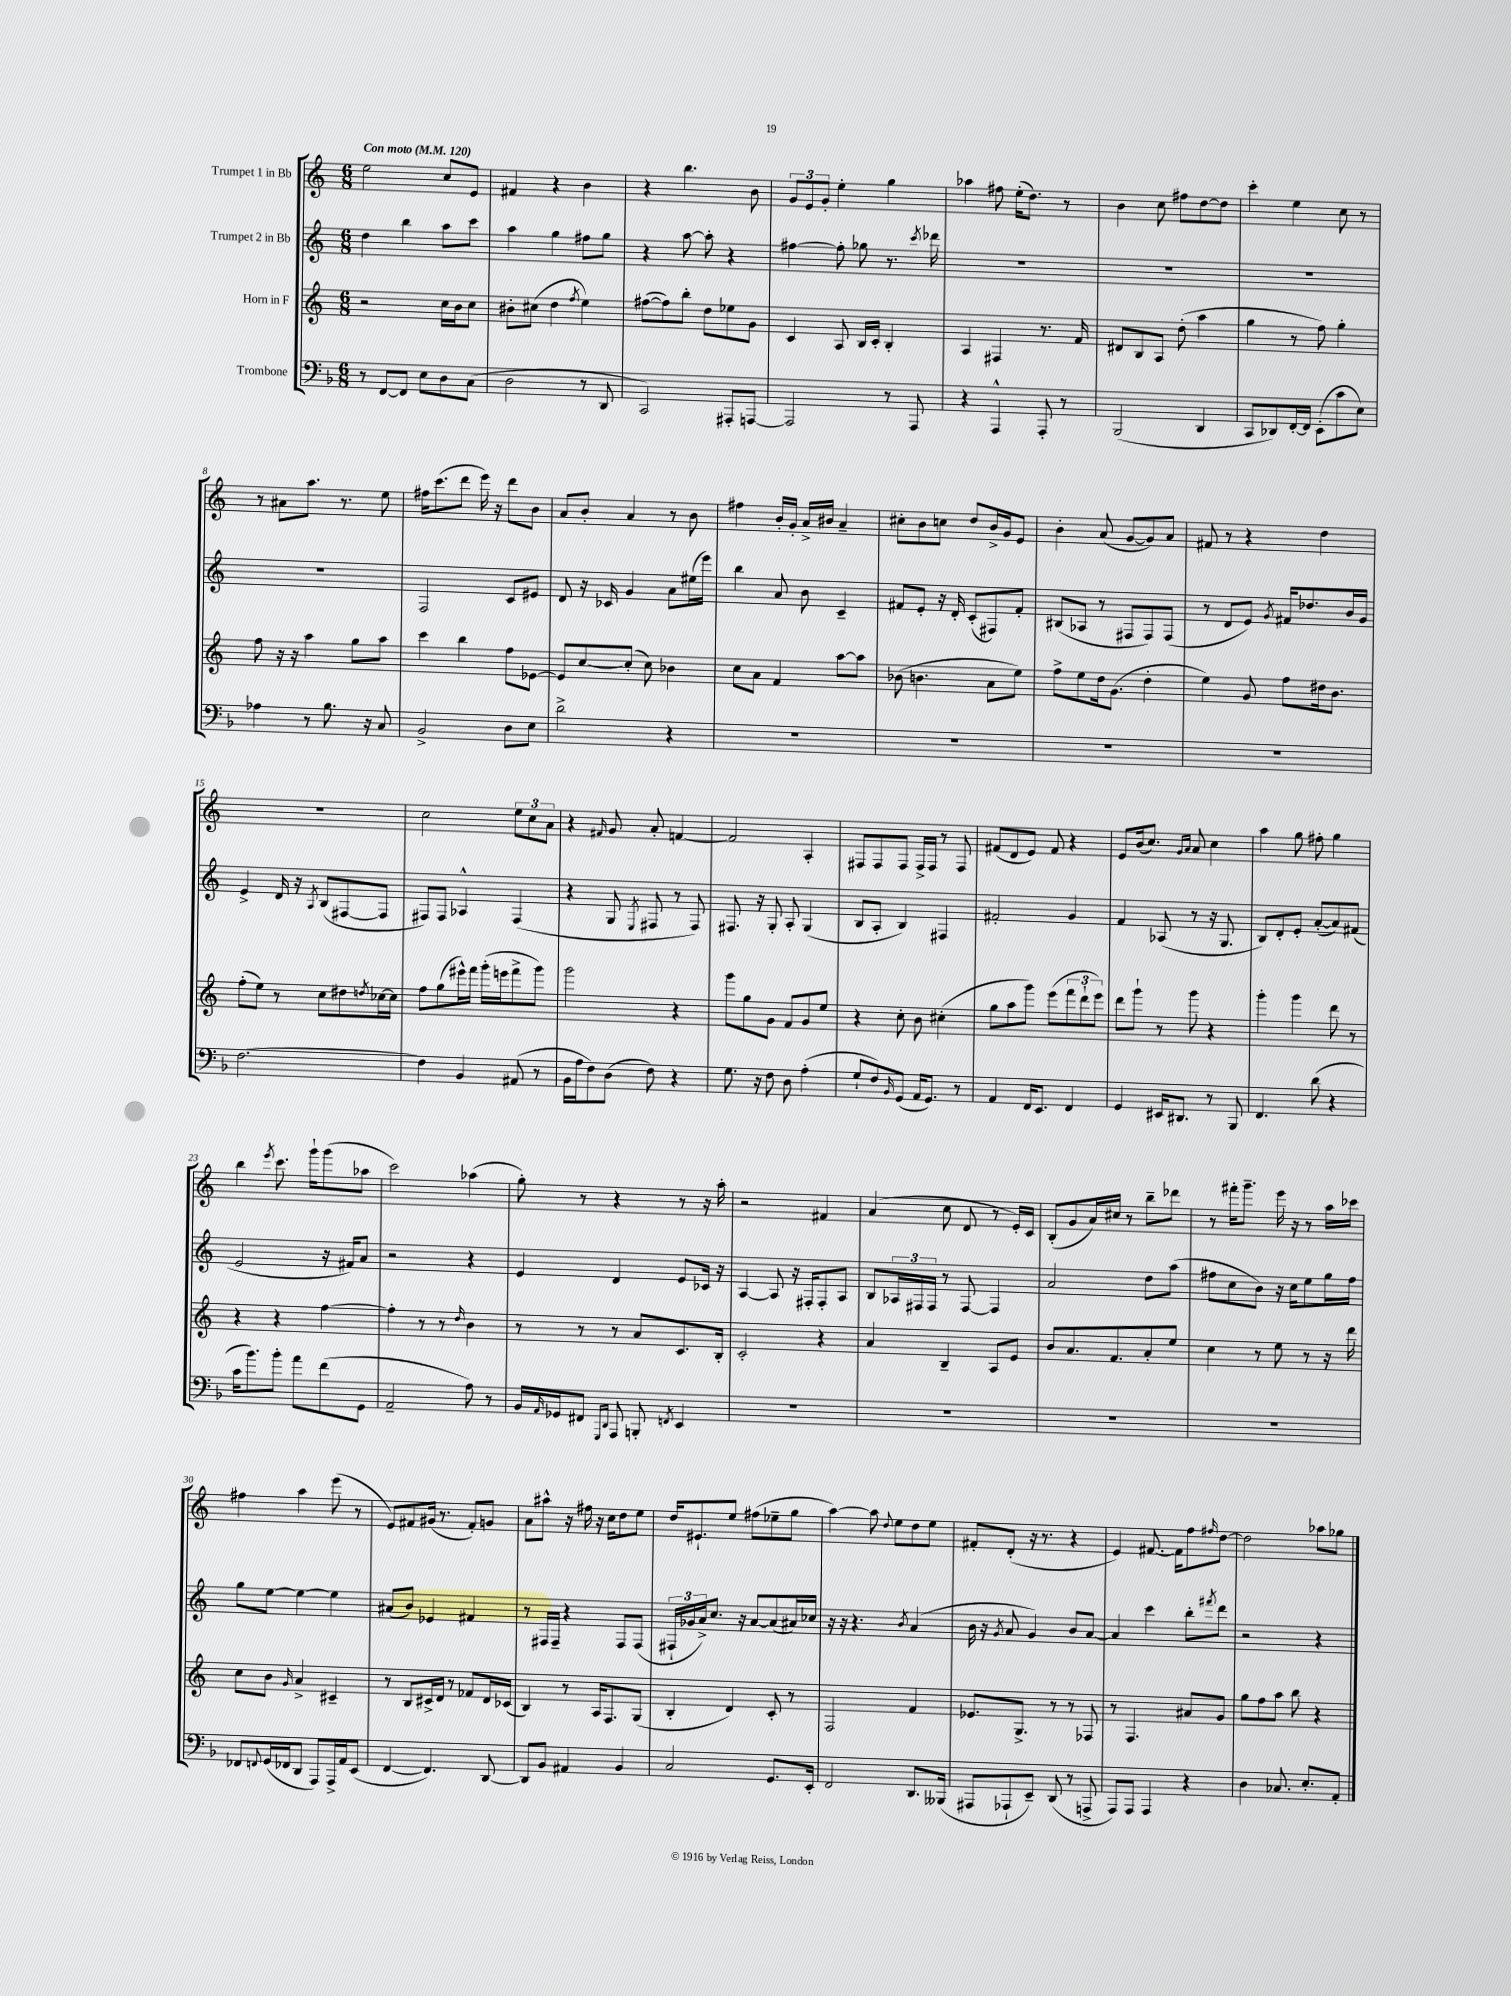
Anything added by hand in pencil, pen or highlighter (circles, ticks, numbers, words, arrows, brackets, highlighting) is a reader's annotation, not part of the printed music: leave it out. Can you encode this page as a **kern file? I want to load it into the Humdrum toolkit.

**kern	**kern	**kern	**kern
*staff4	*staff3	*staff2	*staff1
*clefF4	*clefG2	*clefG2	*clefG2
*k[b-]	*k[]	*k[]	*k[]
*M6/8	*M6/8	*M6/8	*M6/8
*MM120	*MM120	*MM120	*MM120
8r	2r	4dd\	2ee\
[8FF/L	.	.	.
8FF/]J	.	4bb\	.
8E\L	.	.	.
8D\	16cc\LL	8aa\L	8cc/L
.	16b\J	.	.
(8C\J	8cc\J	8ccc\J	8e/J
=	=	=	=
2D\	8b#'\L	4aa\	4f#/
.	(8cc#\J	.	.
.	4dd\	4gg\	4r
.	8qff/	.	.
8r	4ee\)	8ff#\L	4b\
8DD/	.	8gg\J	.
=	=	=	=
2CC/)	([8ff#\L	4r	4r
.	8ff#\])	.	.
.	8bb'\J	[8aa\	4.bb\
.	8dd\L	8aa'\]	.
8AAA#'/L	8ee-\	4r	.
[8AAA/J	8g\J	.	8b\
=	=	=	=
2AAA/]	4c/	[4ff#\	12g/L
.	.	.	12e/
.	.	.	12g'/J
.	8A/	8ff#'\]	4ee'\
.	16B/LL	8gg-\	.
.	16c'/JJ	.	.
8r	4B'/	8.r	4gg\
8AAA/	.	.	.
.	.	8qccc/	.
.	.	16ddd-\	.
=	=	=	=
4r	4A/	2.r	4aa-\
4AAA^^/	4F#/	.	8ff#\
.	.	.	(16ee'\LK
.	.	.	8.dd\J)
8AAA'/	8.r	.	.
8r	.	.	8r
.	16f/	.	.
=	=	=	=
(2BBB-/	8d#/L	2.r	4b\
.	8B/	.	.
.	8A/J	.	8cc\
.	(8dd'\	.	8ff#\L
4DD/	4aa\	.	[8dd\
.	.	.	8dd\]J
=	=	=	=
8CC/L	4gg\	2.r	4ccc'\
8DD-/)	.	.	.
[16FF'/L	8r	.	4ee\
16FF/]JJ	.	.	.
(8EE'\L	8ff\)	.	.
8c\	4gg'\	.	8cc\
8E\J)	.	.	8r
=	=	=	=
4A-\	8ff\	2.r	8r
.	16r	.	8a#\L
.	16r	.	.
8r	4aa\	.	8.aa\J
8.B-\	.	.	.
.	.	.	8.r
.	8gg\L	.	.
16r	.	.	.
8C/	8aa\J	.	8ee\
=	=	=	=
2BB-^/	4ccc\	2F/	16ff#\LK
.	.	.	(8.ccc\
.	4bb\	.	8ddd\J
.	.	.	16eee\)
.	.	.	16r
8D\L	8ff\L	8c/L	8ddd\L
8E\J	[8e-\J	8e#/J	8b\J
=	=	=	=
2d^\	8e-/]L	8d/	8a/L
.	[8cc/	16r	8b'/J
.	.	16c-/	.
.	(8cc'/]J	4g/	4a/
.	8cc\)	.	.
4r	4b-\	8a\L	8r
.	.	(16ee#\L	8b\
.	.	16eee\JJ)	.
=	=	=	=
2.r	8cc\L	4bb\	4ff#\
.	8a\J	.	.
.	4f/	8a/	16b'/LL
.	.	.	16g'/JJ
.	.	8b\	16a^/LL
.	.	.	16b#/JJ
.	[8aa\L	4c~/	4a~/
.	8aa\]J	.	.
=	=	=	=
2.r	(8b-\	8f#/L	8cc#'\L
.	4.b\	8e'/J	8b\
.	.	16r	8cc\J
.	.	16d'/	.
.	.	(8c'/L	8dd/L
.	8a\L	8F#/)	16b^/L
.	.	.	16g/J
.	8ee\J)	8f#'/J	8e/J
=	=	=	=
2.r	8ff^\L	(8B#/L	4b'\
.	8ee\	8A-/J	.
.	16dd\k	8r	(8a/
.	(8.g\J	.	.
.	.	8F#/L	[8g/L
.	4dd'\	8F#/)	8g/])
.	.	(8F#/J	8a/J
=	=	=	=
2.r	4ee\)	8r	8f#/
.	.	8d/L	8r
.	8g/	8e/J)	4r
.	.	8qg/	.
.	8ff\L	16f#/LK	.
.	.	8.dd-/	.
.	16dd#\k	.	4dd\
.	8.b\J	.	.
.	.	16b/L	.
.	.	16g/JJ	.
=	=	=	=
[2.F\	(8ff'\L	4e^/	2.r
.	8ee\J)	.	.
.	8r	16d/	.
.	.	16r	.
.	.	8qA/	.
.	8cc\L	(8B/L	.
.	8dd#\	[8F#/	.
.	8qdd/	.	.
.	[16cc-\L	8F#/]J	.
.	16cc-\]JJ	.	.
=	=	=	=
4F\]	8ff\L	8F#/L)	2cc\
.	(8gg\	8F#/J	.
4BB-/	16eee#^^\L)	4A-^^/	.
.	16fff\JJ	.	.
.	(16ggg'\LL	.	.
.	16eee\J	.	.
(8AA#/	8fff^\	(4F#/	12ee\L
.	.	.	12cc\
8r	8ggg\J)	.	.
.	.	.	12a\J
=	=	=	=
16BB-\LL	2ggg\	4r	4r
16A\J	.	.	.
8F\)	.	.	.
.	.	.	16qqf#/
(8D\J	.	8G/	8g/
.	.	8qE/	.
8F\)	.	8F#/	8a'/
4r	4r	8r	[4f/
.	.	8F#/)	.
=	=	=	=
8.G\	8ggg\L	8.F#/	2f/]
.	8gg\	.	.
16r	.	16r	.
8F\	8g\J	8G'/	.
8D\	8f/L	8A'/	.
(4A'\	8g/	(4G/	4A'/
.	8ee/J	.	.
=	=	=	=
8G`/L	4r	8B/L	8F#/L
8F/)	.	8A'/J	8F#/
16qqBB-/	.	.	.
(8GG/J	8cc'\	4B/)	8F#/J
16AA/LK	8b\	.	16F#^/LL
8.GG/J)	.	.	16F#/JJ
.	(4cc#'\	4F#/	8r
8r	.	.	8F#/
=	=	=	=
4AA/	8gg\L	2f#'/	(8f#/L
.	8aa\	.	8d/
16FF/LK	8ggg\J)	.	8e/J)
8.EE/J	.	.	.
.	(8eee\L	.	8f#/
4FF/	12fff\	4g/	4r
.	12ddd`\	.	.
.	12eee\J)	.	.
=	=	=	=
4GG/	8ddd\L	4f/	8e/L
.	8ggg`\J	.	(16b/k
.	.	.	8.cc/J)
16EE#/LK	8r	(8A-/	.
8.DD#/J	.	.	.
.	.	.	16qqg/LL
.	.	.	16qqa/JJ
.	8ggg\	8r	8a/
8r	4r	16r	4cc\
.	.	8.G/	.
8BBB-/	.	.	.
=	=	=	=
4.FF/	4ggg'\	8B/L)	4aa\
.	.	8d'/	.
.	4ggg\	8e'/J	8gg\
(8d\	.	([8a'/L	8ff#'\
4r	8ddd\	8a/])	4gg\
.	8r	(8f#/J	.
=	=	=	=
16c\LK	4r	2e/	4bb\
8.b-\)	.	.	.
.	.	.	8qeee/
8b-'\J	4r	.	8.ccc\
8a\L	.	.	.
.	.	.	16ggg`\LK
(8f\	[4ff\	16r	(8ggg\
.	.	16f#/LK)	.
8GG\J	.	8a/J	8aa-\J
=	=	=	=
2AA~/	4ff'\]	2r	2ccc\)
.	8r	.	.
.	8r	.	.
.	16qqdd/	.	.
8A\)	4b\	4r	(4aa-\
8r	.	.	.
=	=	=	=
16BB-/LL	8r	4e/	8gg'\)
16qqAA/	.	.	.
16GG-/J	.	.	.
8FF#/J	8r	.	8r
16qqGGG/LL	.	.	.
16qqDD/JJ	.	.	.
8AAA/	8r	4d/	4r
8BBB'/	8a/L	.	.
8qFF/	.	.	.
4EE/	8.c/	8e/L	8r
.	.	16c-/Jk	16r
.	16B'/Jk	16r	16aa'\
=	=	=	=
2.r	2c'/	[4A/	2r
.	.	8A/]	.
.	.	16r	.
.	.	16F#'/LK	.
.	4r	8F#'/	4f#/
.	.	8A/J	.
=	=	=	=
2.r	4a/	8B/L	(4a/
.	.	24A-/L	.
.	.	24F#/	.
.	.	24F#/JJ	.
.	4B~/	8r	8cc\
.	.	[8F#/	8d/
.	8A/L	4F#/]	8r
.	8e/J	.	16e'/LL)
.	.	.	16c/JJ
=	=	=	=
2.r	8b/L	2a/	(8B'/L
.	8.a/	.	8g/
.	.	.	16a/L)
.	8.f/	.	16cc#/JJ
.	.	.	8r
.	8a'/	8dd\L	8bb~\L
.	8ee/J	(8aa\J	8ddd-\J
=	=	=	=
2.r	4cc\	8ff#\L	8r
.	.	8cc\	16fff#'\LK
.	.	.	8.ggg~\J
.	8r	8b\J)	.
.	8ee\	16r	16eee\
.	.	16cc\LK	16r
.	8r	8ee\	8r
.	16r	16gg\L	16aa\LL
.	16ddd\	16ff#\JJ	16ccc-\JJ
=	=	=	=
8FF-/L	8cc\L	8gg\L	4ff#\
8qqFF/	.	.	.
(16GG/L	8b\J	[8ee\J	.
16FF-/J	.	.	.
.	16qqg/	.	.
8DD/J	4a^/	4ee\_	4aa\
8AAA/L)	.	.	.
16AAA^/L	4c#~/	4ee\]	(8eee\
16AA/J	.	.	.
(8EE/J	.	.	8r
=	=	=	=
[4FF/	8r	(8a#/L	8e/L)
.	8B/L	8b/J)	8f#/
4.FF/])	16c#^/L	4e-/	(16g#/Jk
.	16d/JJ	.	8.r
.	8r	.	.
.	8f-/L	4f#/	8f#'/L)
[8DD/	16d/L	.	8g/J
.	(16c-/JJ	.	.
=	=	=	=
8DD/]L	4B/)	8r	8a\L
8BB-/J	.	16F#/LL	8aa#^^\J
.	.	16F#~/JJ	.
4AA#/	8r	4r	16r
.	.	.	16ff#\
.	16A/LK	.	16r
.	8.F/	.	16cc\LK
4BB-/	.	8F#/L	8dd\
.	(8G/J	(8F#/J	8ee\J
=	=	=	=
2C/	4B'/	24F#`/LL	16dd/LK
.	.	24g-/	.
.	.	.	8.e#`/
.	.	24a^/J)	.
.	.	8.cc/J	.
.	4d/)	.	8ee/J
.	.	16r	.
.	.	[8a/L	(8ff#\L
8.GG/L	8c'/	(8a/]	8ee-~\
.	8r	16a#/L)	8gg\J
16EE'/Jk	.	16cc-/JJ	.
=	=	=	=
2FF/	2F/	16r	[4aa\)
.	.	16r	.
.	.	4.r	.
.	.	.	8aa\]
.	.	.	8qqdd/
.	.	.	8ee\L
.	.	8qb/	.
8.DD/L	4f/	(4a/	8dd\
.	.	.	8ee\J
(16BBB--/Jk	.	.	.
=	=	=	=
8AAA#/L	8.e-/L	16b\	8f#'/L
.	.	16r	.
.	.	8qg/	.
8AAA-`/	.	8a/	(8d'/J
.	8.G^/J	.	.
8EE~/J)	.	4g/)	16r
.	.	.	8.r
(8DD/	8r	.	.
8r	8r	8b/L	4r
8AAA^/	8F-/	[8a/J	.
=	=	=	=
8AAA/L)	8r	4a/]	4e/)
8AAA/J	4.F/	.	.
4AAA/	.	4ccc\	[8.f#/
.	.	.	16f#\]LK
4r	8a#/L	8bb'\L	8ff\
.	.	8qfff#/	16qqff#/
.	8g/J	8ddd\J	[8dd\J
=	=	=	=
4D\	8gg\L	2r	2dd\]
.	8ff\	.	.
8.C-/	8aa\J	.	.
.	8bb\	.	.
8.E'/L	.	.	.
.	4r	4r	8aa-\L
8AA'/J	.	.	8gg-\J
==	==	==	==
*-	*-	*-	*-
